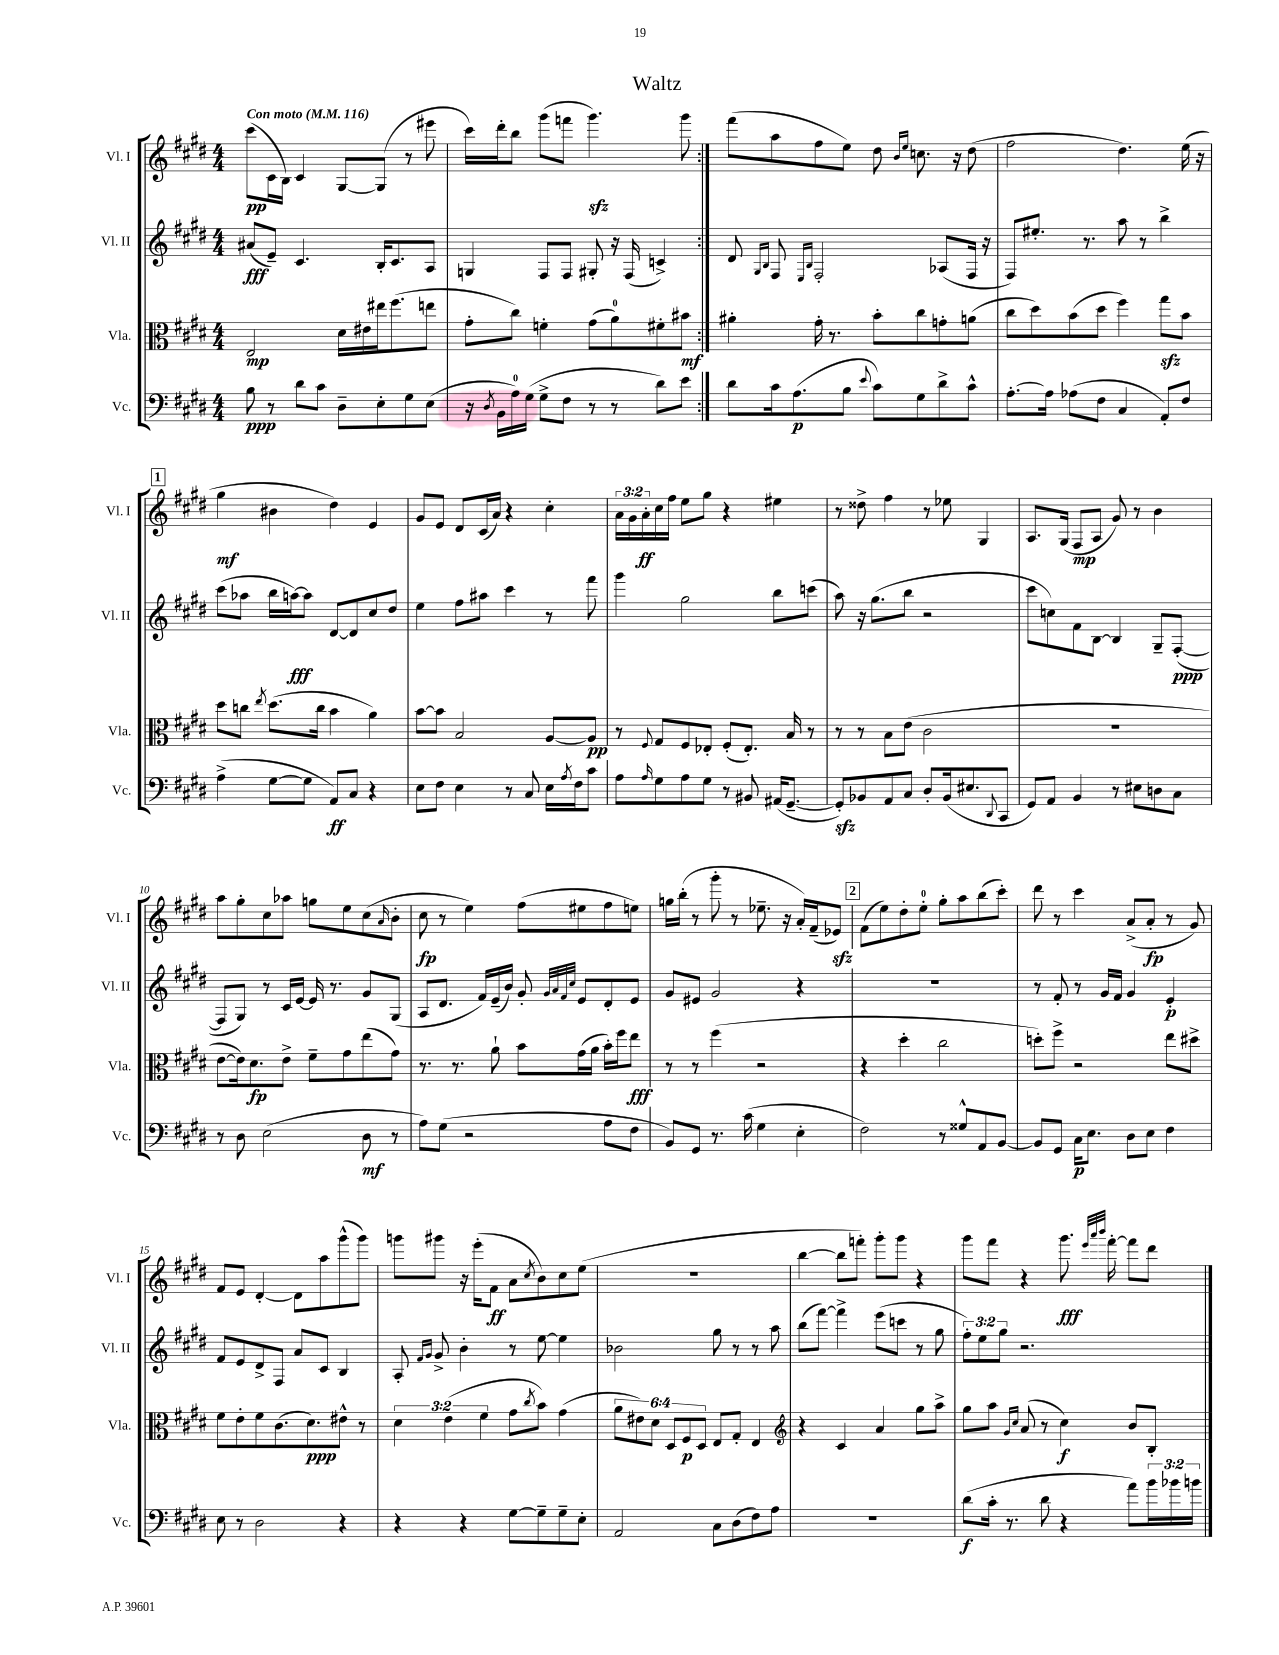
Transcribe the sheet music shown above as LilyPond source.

\header { title = "Waltz" }
<<
\new StaffGroup <<
\new Staff = "s0" \with { instrumentName = "Vl. I" shortInstrumentName = "Vl. I" } {
    \clef treble \key e \major \numericTimeSignature \time 4/4 \override Staff.TupletNumber.text = #tuplet-number::calc-fraction-text \tempo "Con moto" 4 = 116
    \repeat volta 2 { cis'''8\pp( cis'16 b16) cis'4 gis8~ gis8( r8 eis'''8 |
    cis'''16) dis'''16-. b''8 gis'''8( f'''8 gis'''4.\sfz) gis'''8 | }
    fis'''8( a''8 fis''8 e''8) dis''8 \grace { b'16 e''16 } c''8. r16 dis''8( |
    fis''2 dis''4.) e''16( r16 |
    \mark \markup { \box "1" } gis''4\mf bis'4 dis''4) e'4 |
    gis'8 e'8 dis'8 cis'16( a'16) r4 cis''4-. |
    \tuplet 3/2 { a'16 gis'16 a'16-.\ff } cis''16 fis''16 e''8 gis''8 r4 eis''4 |
    r8 disis''8-> fis''4 r8 ees''8 gis4 |
    a8. gis16( fis8\mp a8 gis'8) r8 b'4 |
    a''8 gis''8-. cis''8 aes''8 g''8 e''8 cis''8( \grace { a'16 } b'8-. |
    cis''8\fp r8 e''4) fis''8( eis''8 fis''8 e''8) |
    g''16 b''16-.( r8 gis'''8-. r8 ees''8.-- r16 a'16-.) fis'16--( ees'8\sfz) |
    \mark \markup { \box "2" } fis'8( e''8) dis''8-. e''8-0-. gis''8-. a''8 b''8( cis'''8-.) |
    dis'''8 r8 cis'''4 a'8->( a'8-.\fp r8 gis'8) |
    fis'8 e'8 dis'4~-. dis'8 a''8 gis'''8-^( gis'''8) |
    g'''8 gis'''8 r16 e'''16-.( fis'8\ff a'8 \acciaccatura { cis''8 } b'8) cis''8 e''8( |
    R1 |
    b''4~ b''8 f'''8-.) gis'''8-. gis'''8 r4 |
    gis'''8 fis'''8 r4 gis'''8.\fff \grace { e'''32 a'''32 b'''32 } fis'''16~-. fis'''8 dis'''8 \bar "|." |
}
\new Staff = "s1" \with { instrumentName = "Vl. II" shortInstrumentName = "Vl. II" } {
    \clef treble \key e \major \numericTimeSignature \time 4/4 \override Staff.TupletNumber.text = #tuplet-number::calc-fraction-text
    \repeat volta 2 { ais'8\fff( e'8--) cis'4. b16-. cis'8. a8 |
    g4 fis8 fis8 gis8-. r16 fis16( c'4->) | }
    dis'8 \grace { gis16 b16 } fis8 \grace { e16 b16 } fis2-. aes8( fis16 r16 |
    fis8) eis''8.-. r8. a''8 r8 b''4-> |
    \mark \markup { \box "1" } cis'''8( aes''8 b''16 a''16~\fff) a''8 dis'8~ dis'8 cis''8 dis''8 |
    e''4 fis''8 ais''8 cis'''4 r8 fis'''8 |
    gis'''4 gis''2 b''8 c'''8( |
    a''8) r16 gis''8.( b''8 r2 |
    cis'''8 c''8) fis'8 b8~ b4 gis8-- fis8~-.\ppp( |
    fis8 gis8) r8 cis'16 e'16~ e'16 r8. gis'8 gis8( |
    a8 dis'8. fis'16) e'16--( b'16) gis'8-. \grace { gis'32 a'32 fis'32 cis''32 } e'8 dis'8-. e'8 |
    gis'8 eis'8 gis'2 r4 |
    \mark \markup { \box "2" } R1 |
    r8 fis'8-. r8 gis'16 fis'16 gis'4 e'4-.\p |
    fis'8 e'8 dis'8-> fis8 a'8 cis'8 b4 |
    a8-. \grace { fis'16 gis'16 } gis'8-> b'4-. r8 e''8~ e''4 |
    bes'2 gis''8 r8 r8 a''8 |
    b''8( fis'''8~) fis'''4-> e'''8( c'''8 r8 gis''8 |
    \tuplet 3/2 { fis''8-.) e''8 gis''8 } r2. \bar "|." |
}
\new Staff = "s2" \with { instrumentName = "Vla." shortInstrumentName = "Vla." } {
    \clef alto \key e \major \numericTimeSignature \time 4/4 \override Staff.TupletNumber.text = #tuplet-number::calc-fraction-text
    \repeat volta 2 { e2\mp dis'16 eis'16 eis''16 fis''8.( e''8 |
    gis'8-. cis''8) f'4-. gis'8( a'8-0) fis'8-. bis'8\mf | }
    ais'4-. gis'16-. r8. b'8-. cis''8 g'8-. a'8( |
    cis''8 dis''8) b'8( dis''8 fis''4) gis''8\sfz b'8 |
    \mark \markup { \box "1" } dis''8 c''8 \acciaccatura { e''8 } dis''8.( c''16 b'4 a'4) |
    b'8~ b'8 b2 a8~ a8\pp |
    r8 \appoggiatura { fis8 } gis8 fis8 ees8-. fis8-.( ees8.-.) b16 r8 |
    r8 r8 b8 e'8( cis'2 |
    R1 |
    e'8~ e'16) dis'8.\fp e'8-> fis'8-- gis'8 e''8( gis'8) |
    r8. r8. a'8-! b'8 gis'16( a'16 b'16-.) fis''16 e''8\fff |
    r8 r8 fis''4( r2 |
    \mark \markup { \box "2" } r4 dis''4-. cis''2 |
    d''8-.) fis''8-> r2 e''8 dis''8-> |
    fis'8 e'8-. fis'8 cis'8.( dis'8.\ppp) eis'8-^ r8 |
    \tuplet 3/2 { dis'4 e'4( fis'4 } gis'8 \acciaccatura { cis''8 } b'8) gis'4( |
    \tuplet 6/4 { a'8 eis'8) dis'8 dis8 fis8\p dis8 } e8 gis8-. e4 |
    \clef treble r4 cis'4 a'4 gis''8 a''8-> |
    gis''8 a''8 \grace { gis'16 cis''16 } a'8( r8 cis''4\f) b'8 b8-. \bar "|." |
}
\new Staff = "s3" \with { instrumentName = "Vc." shortInstrumentName = "Vc." } {
    \clef bass \key e \major \numericTimeSignature \time 4/4 \override Staff.TupletNumber.text = #tuplet-number::calc-fraction-text
    \repeat volta 2 { b8\ppp r8 dis'8 cis'8 dis8-- e8-. gis8 e8( |
    r16 \acciaccatura { dis8 } b,16 a16-0) gis16( gis8-> fis8 r8 r8 dis'8) e'8 | }
    dis'8 cis'16 a8.\p( b8 \appoggiatura { e'8 } cis'8) gis8 dis'8-> cis'8-^ |
    a8.~-. a16 aes8( fis8 cis4 a,8-.) fis8 |
    \mark \markup { \box "1" } a4->( gis8~ gis8 a,8\ff) cis8 r4 |
    e8 fis8 e4 r8 cis8 e16 \acciaccatura { a8 } fis16 cis'8 |
    a8 \grace { a16 } gis8 a8 gis8 r8 bis,8 ais,16( gis,8.~-- |
    gis,8-.\sfz) bes,8 a,8 cis8 dis8-. bes,16( eis8. \appoggiatura { dis,8 } cis,8 |
    gis,8) a,8 b,4 r8 eis8 d8 cis8 |
    r8 dis8 e2( dis8\mf r8 |
    a8) gis8( r2 a8 fis8 |
    b,8) gis,8 r8. cis'16( gis4 e4-. |
    \mark \markup { \box "2" } fis2) r8 gisis8-^ a,8 b,8~ |
    b,8 gis,8 cis16\p e8. dis8 e8 fis4 |
    e8 r8 dis2 r4 |
    r4 r4 gis8~ gis8-- gis8-- e8-. |
    a,2 cis8 dis8( fis8) a8 |
    R1 |
    dis'8\f( cis'16-. r8. dis'8 r4 a'8) \tuplet 3/2 { b'16 bes'16 b'16 } \bar "|." |
}
>>
>>
